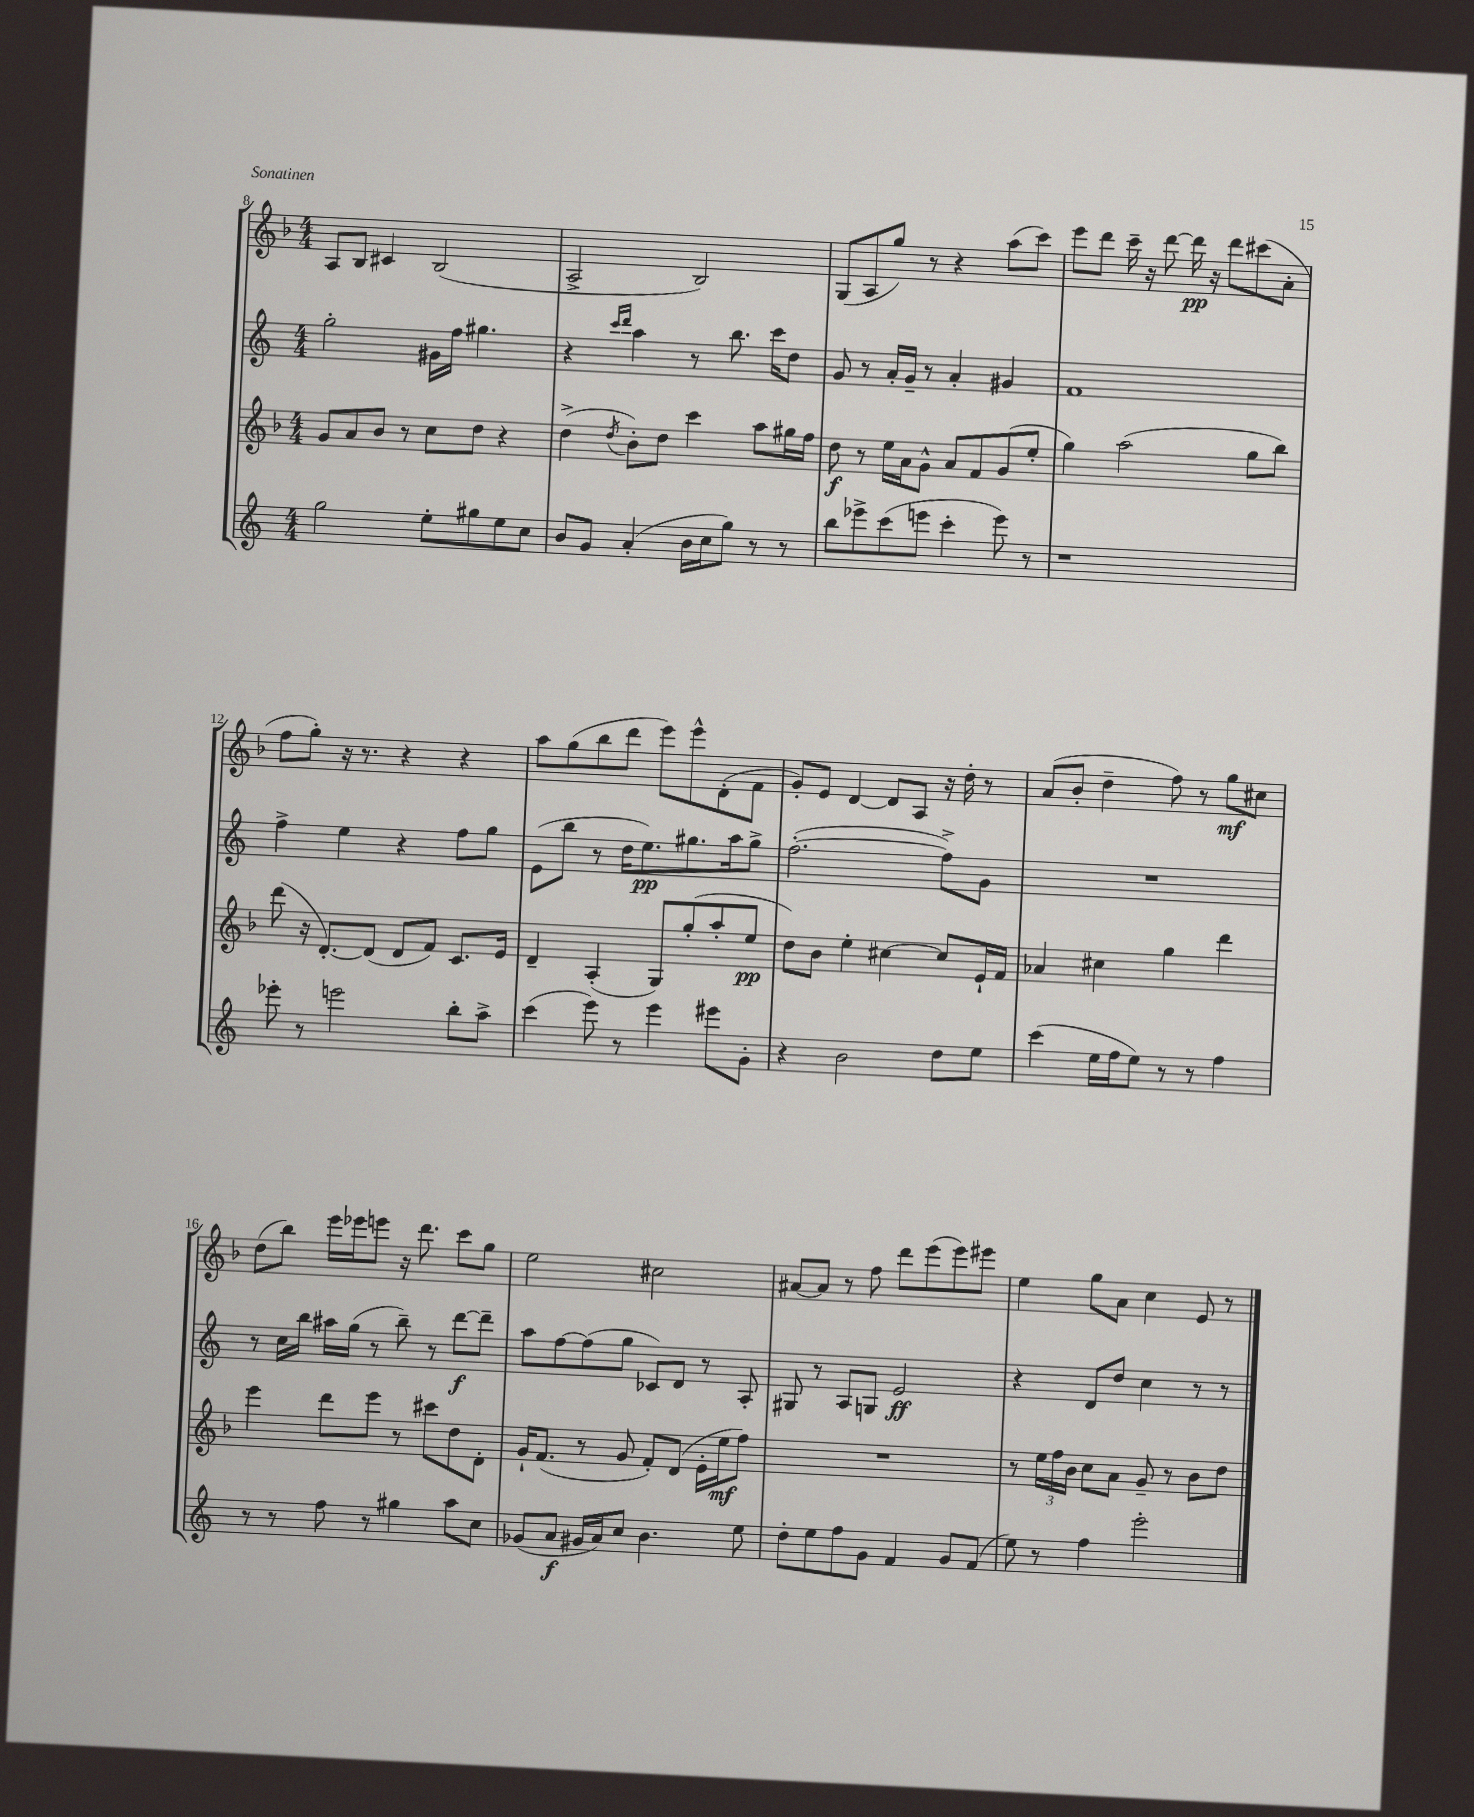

**kern	**kern	**kern	**kern
*staff4	*staff3	*staff2	*staff1
*clefG2	*clefG2	*clefG2	*clefG2
*k[]	*k[b-]	*k[]	*k[b-]
*M4/4	*M4/4	*M4/4	*M4/4
2gg\	8g/L	2gg'\	8A/L
.	8a/	.	8B-/J
.	8b-/J	.	4c#/
.	8r	.	.
8ee'\L	8cc\L	16g#\LL	(2B-/
.	.	16ff\JJ	.
8gg#\	8dd\J	4.gg#\	.
8ee\	4r	.	.
8cc\J	.	.	.
=	=	=	=
8b/L	(4dd^\	4r	2A^/
8g/J	.	.	.
.	.	16qqccc/LL	.
.	8qdd/	16qqddd/JJ	.
(4a'/	8b-'\L)	4aa\	.
.	8dd\J	.	.
16b\LL	4ccc\	8r	2B-/)
16cc\J	.	.	.
8gg\J)	.	8.bb\	.
8r	8aa\L	.	.
.	.	16ccc\LK	.
8r	16gg#\L	8dd\J	.
.	16ff\JJ	.	.
=	=	=	=
8bb\L	8dd\	8g/	(8G/L
8eee-^\	8r	8r	8A/
(8ccc\	16ee\LL	16a'/LL	8gg/J)
.	16a\J	16g~/JJ	.
8eee\J	8g^^\J	8r	8r
4ccc'\	8a/L	4a'/	4r
.	8f/	.	.
8eee\)	(8g/	4g#/	(8aa\L
8r	8ee'/J	.	8ccc\J)
=	=	=	=
1r	4gg\)	1f	8eee\L
.	.	.	8ddd\J
.	(2aa\	.	16ccc~\
.	.	.	16r
.	.	.	[8ddd\
.	.	.	16ddd\]
.	.	.	16r
.	.	.	8ddd\L
.	8gg\L	.	(8ccc#\
.	8bb-\J)	.	8a'\J
=	=	=	=
8eee-'\	(8ddd\	4ff^\	8ff\L
8r	16r	.	8gg'\J)
.	[8.d'/L)	.	.
2eee\	.	4ee\	16r
.	.	.	8.r
.	(8d/]J	.	.
.	8d/L	4r	4r
.	8f/J)	.	.
8bb'\L	8.c/L	8ff\L	4r
8aa^\J	.	8gg\J	.
.	16e/Jk	.	.
=	=	=	=
(4ccc\	4d~/	(8e\L	8aa\L
.	.	8bb\J	(8gg\
8eee\)	(4A'/	8r	8bb-\
8r	.	16dd\LK	8ddd\J
.	.	8.ee\)	.
4eee\	8G/L)	.	8eee\L)
.	(8gg'/	8.gg#\	8eee^^\
8eee#\L	8aa'/	.	(8d'\
.	.	16aa\k	.
8g'\J	8ee/J	8gg#^\J	8f\J
=	=	=	=
4r	8dd\L)	([2.ff'\	8g'/L)
.	8b-\J	.	8e/J
2b\	4ee'\	.	[4d/
.	[4cc#\	.	8d/]L
.	.	.	8A/J
8dd\L	8cc#/]L	8ff^\]L)	16r
.	.	.	16dd'\
8ee\J	16e`/L	8g\J	8r
.	16f/JJ	.	.
=	=	=	=
(4ccc\	4a-/	1r	(8a/L
.	.	.	8b-'/J
16ee\LL	4cc#\	.	4dd~\
16ff\J	.	.	.
8ee\J)	.	.	.
8r	4gg\	.	8ff\)
8r	.	.	8r
4ff\	4ddd\	.	8gg\L
.	.	.	8cc#\J
=	=	=	=
8r	4eee\	8r	(8dd\L
8r	.	16cc\LL	8bb-\J)
.	.	16bb\JJ	.
8ff\	8ddd\L	16aa#\LL	16eee\LL
.	.	(16gg\JJ	16eee-\J
8r	8eee\J	8r	8eee\J
4gg#\	8r	8bb~\)	16r
.	.	.	8.ddd\
.	8ccc#\L	8r	.
8aa\L	8dd\	[8ddd\L	8ccc\L
8cc\J	8d'\J	8ddd~\]J	8gg\J
=	=	=	=
(8g-/L	16g`/LK	8aa\L	2ee\
.	(8.f/J	.	.
8a/J	.	[8ff\	.
16g#/LL	8r	(8ff\]	.
16a/J)	.	.	.
8cc/J	8g/	8gg\J	.
4.b\	8f'/L)	8c-/L)	2cc#\
.	(8d/J	8d/J	.
.	16e'\LL	8r	.
.	16ee\J	.	.
8ee\	8ff\J)	8A'/	.
=	=	=	=
8dd'\L	1r	8G#/	[8a#/L
8ee\	.	8r	8a#/]J
8ff\	.	8A/L	8r
8g\J	.	8G/J	8ff\
4f/	.	2e/	8ddd\L
.	.	.	(8eee\
8g/L	.	.	8eee\)
(8f/J	.	.	8eee#\J
=	=	=	=
8ee\)	8r	4r	4ee\
8r	24ee\LL	.	.
.	24ff\	.	.
.	24b-\JJ	.	.
4ff\	8cc\L	8d/L	8gg\L
.	8a\J	8dd/J	8a\J
2eee'\	8g~/	4cc\	4cc\
.	8r	.	.
.	8b-\L	8r	8e/
.	8dd\J	8r	8r
==	==	==	==
*-	*-	*-	*-
